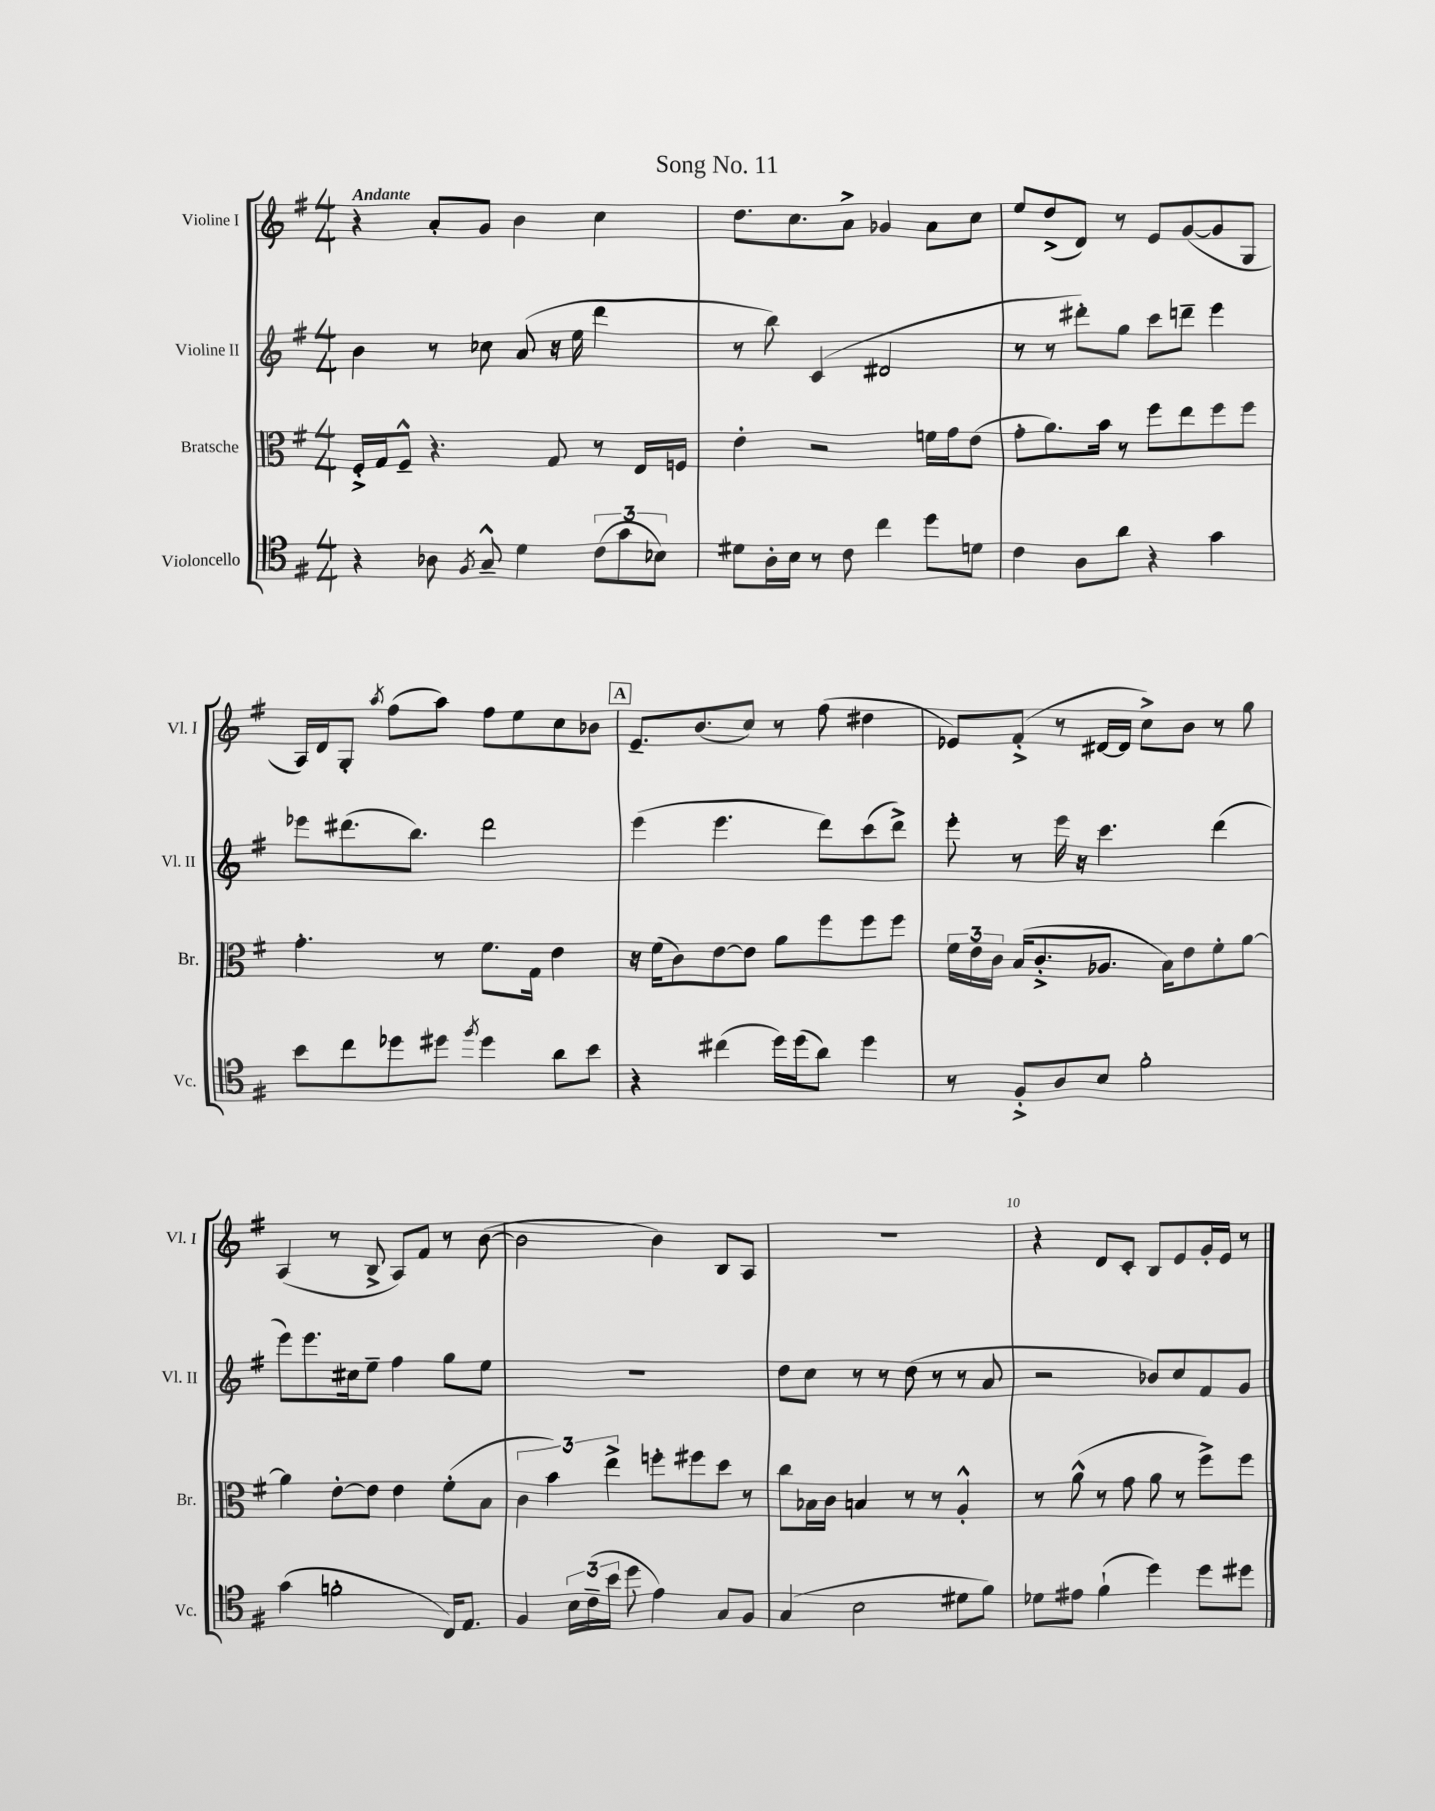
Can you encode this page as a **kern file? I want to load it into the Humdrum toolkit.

**kern	**kern	**kern	**kern
*part4	*part3	*part2	*part1
*staff4	*staff3	*staff2	*staff1
*I"Violoncello	*I"Bratsche	*I"Violine II	*I"Violine I
*I'Vc.	*I'Br.	*I'Vl. II	*I'Vl. I
*clefC4	*clefC3	*clefG2	*clefG2
*k[f#]	*k[f#]	*k[f#]	*k[f#]
*M4/4	*M4/4	*M4/4	*M4/4
=1	=1	=1	=1
!	!	!	!LO:TX:a:B:t=Andante
4r	16F#'^/LL	4b\	4r
.	16G/J	.	.
.	8F#~^^/J	.	.
8A-X\	4.r	8r	8a'/L
8qF#/	.	.	.
8G~^^/	.	8cc-X\	8g/J
4d\	.	(8a/	4b\
.	8G/	16r	.
.	.	16ee\	.
(12c\L	8r	4ddd\	4cc\
12g\	.	.	.
.	16E/LL	.	.
12B-X\J)	.	.	.
.	16Fn/JJ	.	.
=2	=2	=2	=2
8d#X\L	4e'\	8r	8.dd\L
16A'\L	.	8bb\)	.
16B\JJ	.	.	8.cc\
8r	2r	(4c/	.
8c\	.	.	8a^\J
4cc\	.	2d#X/	4g-X/
8dd\L	16fn\LL	.	8a\L
.	16g\J	.	.
8dn\J	(8e\J	.	8cc\J
=3	=3	=3	=3
4c\	8g'\L	8r	8ee/L
.	8.a\)	8r	(8dd^/
8A\L	.	8ddd#X'\L)	8d/J)
.	16b\Jk	.	.
8a\J	8r	8gg\J	8r
4r	8ff#\L	8ccc\L	8e/L
.	8ee\	8dddn~\J	([8g/
4g\	8ff#\	4eee\	8g/]
.	8ff#\J	.	8G/J
!!LO:LB:g=z
=4	=4	=4	=4
8b\L	4.g'\	8eee-X\L	16A/LL)
.	.	.	16d/J
8cc\	.	(8.ddd#X\	8G'/J
.	.	.	8qaa/
8dd-X\	.	.	(8ff#\L
.	.	8.bb\J)	.
8dd#X\J	8r	.	8aa\J)
8qff#/	.	.	.
4dd#\	8.f#\L	2ddd#\	8ff#\L
.	.	.	8ee\
.	16G\Jk	.	.
8a\L	4e\	.	8cc\
8b\J	.	.	8b-X\J
!!LO:REH:place=s1:t=A
=5	=5	=5	=5
4r	16r	(4eee\	8.e~/L
.	(16f#\KL	.	.
.	8c\)	.	.
.	.	.	(8.b/
(4cc#X\	[8e\	4.eee\	.
.	8e\J]	.	8cc/J)
16dd\LL)	8a\L	.	8r
(16dd\J	.	.	.
8a\J)	8ff#\	8ddd\L)	(8ff#\
4dd\	8ff#\	(8ccc\	4dd#X\
.	8ff#\J	8ddd^\J)	.
=6	=6	=6	=6
8r	24f#\LL	8eee'\	8e-X/L)
.	24e\	.	.
.	24c\JJ	.	.
8F#'^/L	(16B/KL	8r	(8f#'^/J
.	8.c'^/	.	.
8A/	.	16eee\	8r
.	.	16r	.
8B/J	8.A-X/J	4.ccc\	[16d#X/LL
.	.	.	16d#/JJ]
2f#'\	.	.	8cc^\L)
.	16B\KL)	.	.
.	8e\	.	8b\J
.	8f#'\	(4ddd\	8r
.	[8a\J	.	8gg\
!!LO:LB:g=z
=7	=7	=7	=7
(4g\	4a\]	8eee\L)	(4A/
.	.	8.eee\	.
2fn'\	[8e'\L	.	8r
.	.	16cc#X\k	.
.	8e\J]	8ee~\J	8B^/
.	4e\	4ff#\	8A/L)
.	.	.	8f#/J
16C/KL)	(8f#'\L	8gg\L	8r
8.E/J	.	.	.
.	8B\J	8ee\J	([8b\
=8	=8	=8	=8
4F#/	6c\	1r	2b\]
.	6b\)	.	.
24B\LL	.	.	.
(24c~\	.	.	.
24b\JJ	6ee^\	.	.
8dd\	.	.	.
4e\)	8ffn'\L	.	4b\)
.	8ff#X\	.	.
8G/L	8dd\J	.	8B/L
8F#/J	8r	.	8A/J
=9	=9	=9	=9
(4G/	8cc\L	8dd\L	1r
.	16B-X\L	8cc\J	.
.	16c\JJ	.	.
2B\	4Bn/	8r	.
.	.	8r	.
.	8r	(8dd\	.
.	8r	8r	.
8d#X\L	4A'^^/	8r	.
8f#\J)	.	8a/	.
=10	=10	=10	=10
8d-X\L	8r	2r	4r
8e#X\J	(8a^^\	.	.
(4f#`\	8r	.	8d/L
.	8g\	.	8c'/J
4dd\)	8a\	8b-X/L)	8B/L
.	8r	8cc/	8e/
8dd\L	8ff#^\L)	8f#/	16g'/L
.	.	.	16e/JJ
8dd#X\J	8ff#\J	8g/J	8r
==	==	==	==
*-	*-	*-	*-
